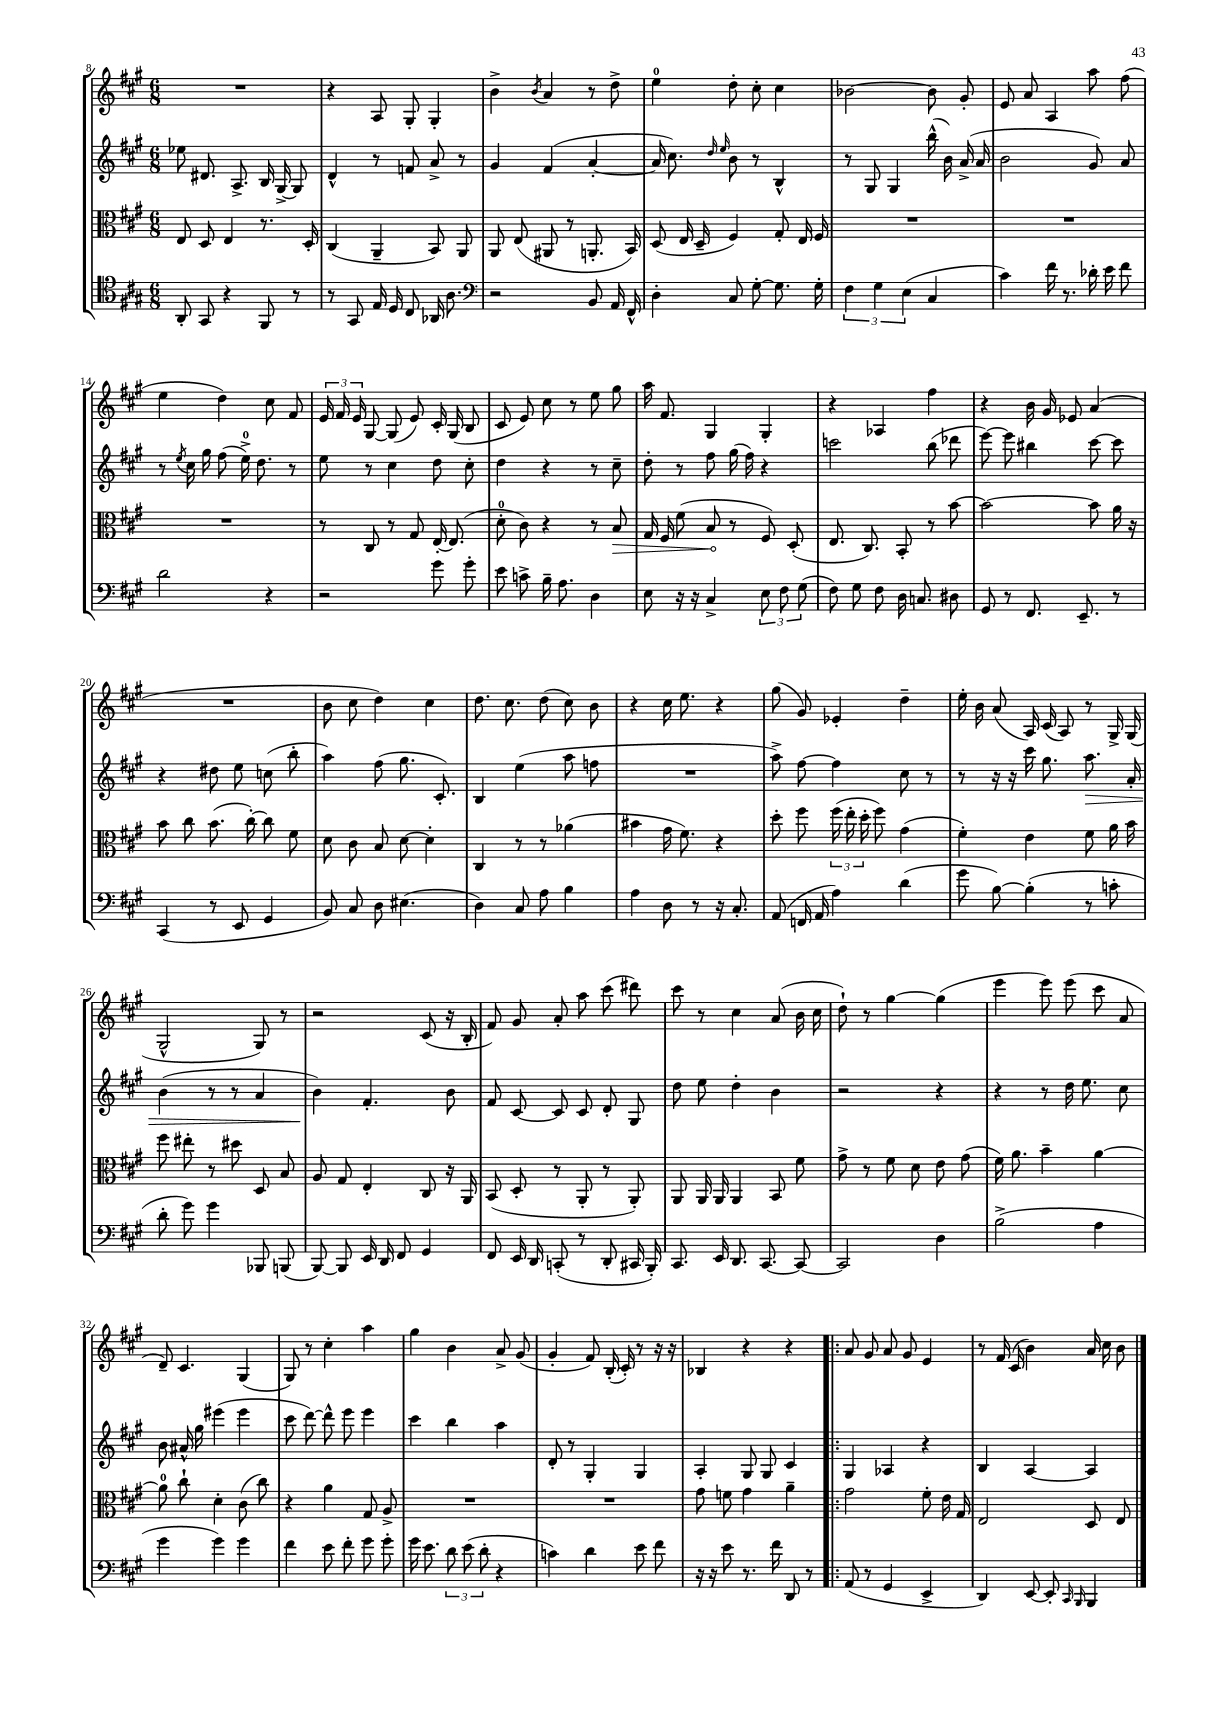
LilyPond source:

<<
\new StaffGroup <<
\new Staff = "s0" {
    \clef treble \key a \major \numericTimeSignature \time 6/8
    \autoBeamOff R2. |
    r4 a8 gis8-. gis4-. |
    b'4-> \acciaccatura { b'8 } a'4 r8 d''8-> |
    e''4-0 d''8-. cis''8-. cis''4 |
    bes'2~ bes'8 gis'8-. |
    e'8 a'8 a4 a''8 fis''8( |
    e''4 d''4) cis''8 fis'8 |
    \tuplet 3/2 { e'16 fis'16 e'16 } gis8~ gis8( e'8) cis'16-. gis16( b8 |
    cis'8 e'8) cis''8 r8 e''8 gis''8 |
    a''16 fis'8. gis4 gis4-. |
    r4 aes4 fis''4 |
    r4 b'16 gis'16 ees'8 a'4( |
    R2. |
    b'8 cis''8 d''4) cis''4 |
    d''8. cis''8. d''8( cis''8) b'8 |
    r4 cis''16 e''8. r4 |
    gis''8( gis'8) ees'4-. d''4-- |
    e''16-. b'16 a'8( a16) cis'16( a8) r8 gis16-> gis16( |
    gis2-^ gis8) r8 |
    r2 cis'8( r16 b16-. |
    fis'8) gis'8 a'8-. a''8 cis'''8( dis'''8) |
    cis'''8 r8 cis''4 a'8( b'16 cis''16 |
    d''8-!) r8 gis''4~ gis''4( |
    e'''4 e'''8) e'''8( cis'''8 a'8 |
    d'8--) cis'4. gis4( |
    gis8) r8 cis''4-. a''4 |
    gis''4 b'4 a'8-> gis'8( |
    gis'4-. fis'8) b16-.( cis'16-.) r8 r16 r16 |
    bes4 r4 r4 |
    \bar ".|:" a'8 gis'8 a'8 gis'8 e'4 |
    r8 fis'16 cis'16( b'4) a'16 cis''16 b'8 \bar "|." |
}
\new Staff = "s1" {
    \clef treble \key a \major \numericTimeSignature \time 6/8
    \autoBeamOff ees''8 dis'8. a8.-> b16 gis16~-> gis8 |
    d'4-^ r8 f'8 a'8-> r8 |
    gis'4 fis'4( a'4~-. |
    a'16 cis''8.) \grace { d''16 e''16 } b'8 r8 b4-^ |
    r8 gis8 gis4 b''16-^( b'16) a'16->( a'16 |
    b'2 gis'8) a'8 |
    r8 \acciaccatura { e''8 } cis''16 gis''16 fis''8( e''16-0->) d''8. r8 |
    e''8 r8 cis''4 d''8 cis''8-. |
    d''4 r4 r8 cis''8-- |
    d''8-. r8 fis''8 gis''16( fis''16) r4 |
    c'''2 b''8( des'''8 |
    e'''8~) e'''8 bis''4 cis'''8~ cis'''8 |
    r4 dis''8 e''8 c''8( b''8-. |
    a''4) fis''8( gis''8. cis'8.-.) |
    b4 e''4( a''8 f''8 |
    R2. |
    a''8->) fis''8~ fis''4 cis''8 r8 |
    r8 r16 r16 cis'''16 gis''8. a''8.\> a'16-. |
    b'4( r8 r8 a'4 |
    b'4\!) fis'4.-. b'8 |
    fis'8 cis'8~ cis'8 cis'8 d'8-. gis8 |
    d''8 e''8 d''4-. b'4 |
    r2 r4 |
    r4 r8 d''16 e''8. cis''8 |
    b'8 ais'16-^ gis''16 eis'''4( eis'''4 |
    cis'''8 d'''8~) d'''8-^ e'''8 e'''4 |
    cis'''4 b''4 a''4 |
    d'8-. r8 gis4-. gis4 |
    a4-. gis8 gis8 cis'4 |
    \bar ".|:" gis4 aes4 r4 |
    b4 a4~ a4 \bar "|." |
}
\new Staff = "s2" {
    \clef alto \key a \major \numericTimeSignature \time 6/8
    \autoBeamOff e8 d8 e4 r8. d16-. |
    cis4( a,4-- b,8) a,8 |
    a,8 e8( ais,8 r8 a,8.-. b,16) |
    d8( e16 d16-- fis4) gis8-. e16 fis16 |
    R2. |
    R2. |
    R2. |
    r8 cis8 r8 gis8 e16~-. e8.( |
    d'8-0-. cis'8) r4 r8 \once \override Hairpin.circled-tip = ##t b8\> |
    gis16 fis16 fis'8( b8\! r8 fis8) d8-.( |
    e8. cis8.) b,8-. r8 b'8~ |
    b'2~ b'8 a'16 r16 |
    b'8 cis''8 b'8.( cis''16~-.) cis''8 fis'8 |
    d'8 cis'8 b8 d'8~ d'4-. |
    cis4 r8 r8 aes'4( |
    bis'4 gis'16 fis'8.) r4 |
    d''8-. fis''8 \tuplet 3/2 { fis''16( e''16-. d''16-. } fis''8) gis'4( |
    fis'4-.) e'4 fis'8 a'16 b'16 |
    fis''8 eis''8-. r8 dis''8 d8 b8 |
    a8 gis8 e4-. cis8 r16 a,16 |
    b,8( d8-. r8 a,8-. r8 a,8-.) |
    a,8 a,16 a,16 a,4 b,8 fis'8 |
    gis'8-> r8 fis'8 d'8 e'8 gis'8( |
    fis'16) a'8. b'4-- a'4~ |
    a'8-0 cis''8-! d'4-. cis'8( cis''8) |
    r4 a'4 gis8 a8-> |
    R2. |
    R2. |
    gis'8 f'8 gis'4 a'4-- |
    \bar ".|:" gis'2 fis'8-. e'16 gis16 |
    e2 d8 e8 \bar "|." |
}
\new Staff = "s3" {
    \clef tenor \key a \major \numericTimeSignature \time 6/8
    \autoBeamOff a,8-. gis,8 r4 fis,8 r8 |
    r8 gis,8 e16 d16 cis8 aes,16 a8. |
    \clef bass r2 b,8 a,16 fis,16-^ |
    d4-. cis8 gis8~-. gis8. gis16-. |
    \tuplet 3/2 { fis4 gis4 e4( } cis4 |
    cis'4) fis'16 r8. des'16-. e'16 fis'8 |
    d'2 r4 |
    r2 gis'8 gis'8-. |
    e'8 c'8-> b16-- a8. d4 |
    e8 r16 r16 cis4-> \tuplet 3/2 { e8 fis8 gis8( } |
    fis8) gis8 fis8 d16 c8. dis8 |
    gis,8 r8 fis,8. e,8.-- r8 |
    cis,4( r8 e,8 gis,4 |
    b,8) cis8 d8 eis4.( |
    d4) cis8 a8 b4 |
    a4 d8 r8 r16 cis8.-. |
    a,8( f,16 a,16 a4) d'4( |
    gis'8 b8~) b4-.( r8 c'8-. |
    d'8-. gis'8) gis'4 bes,,8 b,,8( |
    b,,8~) b,,8 e,16 d,16 fis,8 gis,4 |
    fis,8 e,16 d,16 c,8-.( r8 d,8-. cis,16 b,,16-.) |
    cis,8. e,16 d,8. cis,8.~ cis,8~ |
    cis,2 d4 |
    b2->( a4 |
    gis'4 gis'4) gis'4 |
    fis'4 e'8 fis'8-. gis'8 gis'8-. |
    gis'16 e'8. \tuplet 3/2 { d'8 e'8( d'8-. } r4 |
    c'4) d'4 e'8 fis'8 |
    r16 r16 e'8 r8. fis'16 d,8 r8 |
    \bar ".|:" a,8( r8 gis,4 e,4-> |
    d,4) e,8~ e,8-. \grace { cis,16 b,,16 } b,,4 \bar "|." |
}
>>
>>
\layout { \context { \Score currentBarNumber = #8 } }
